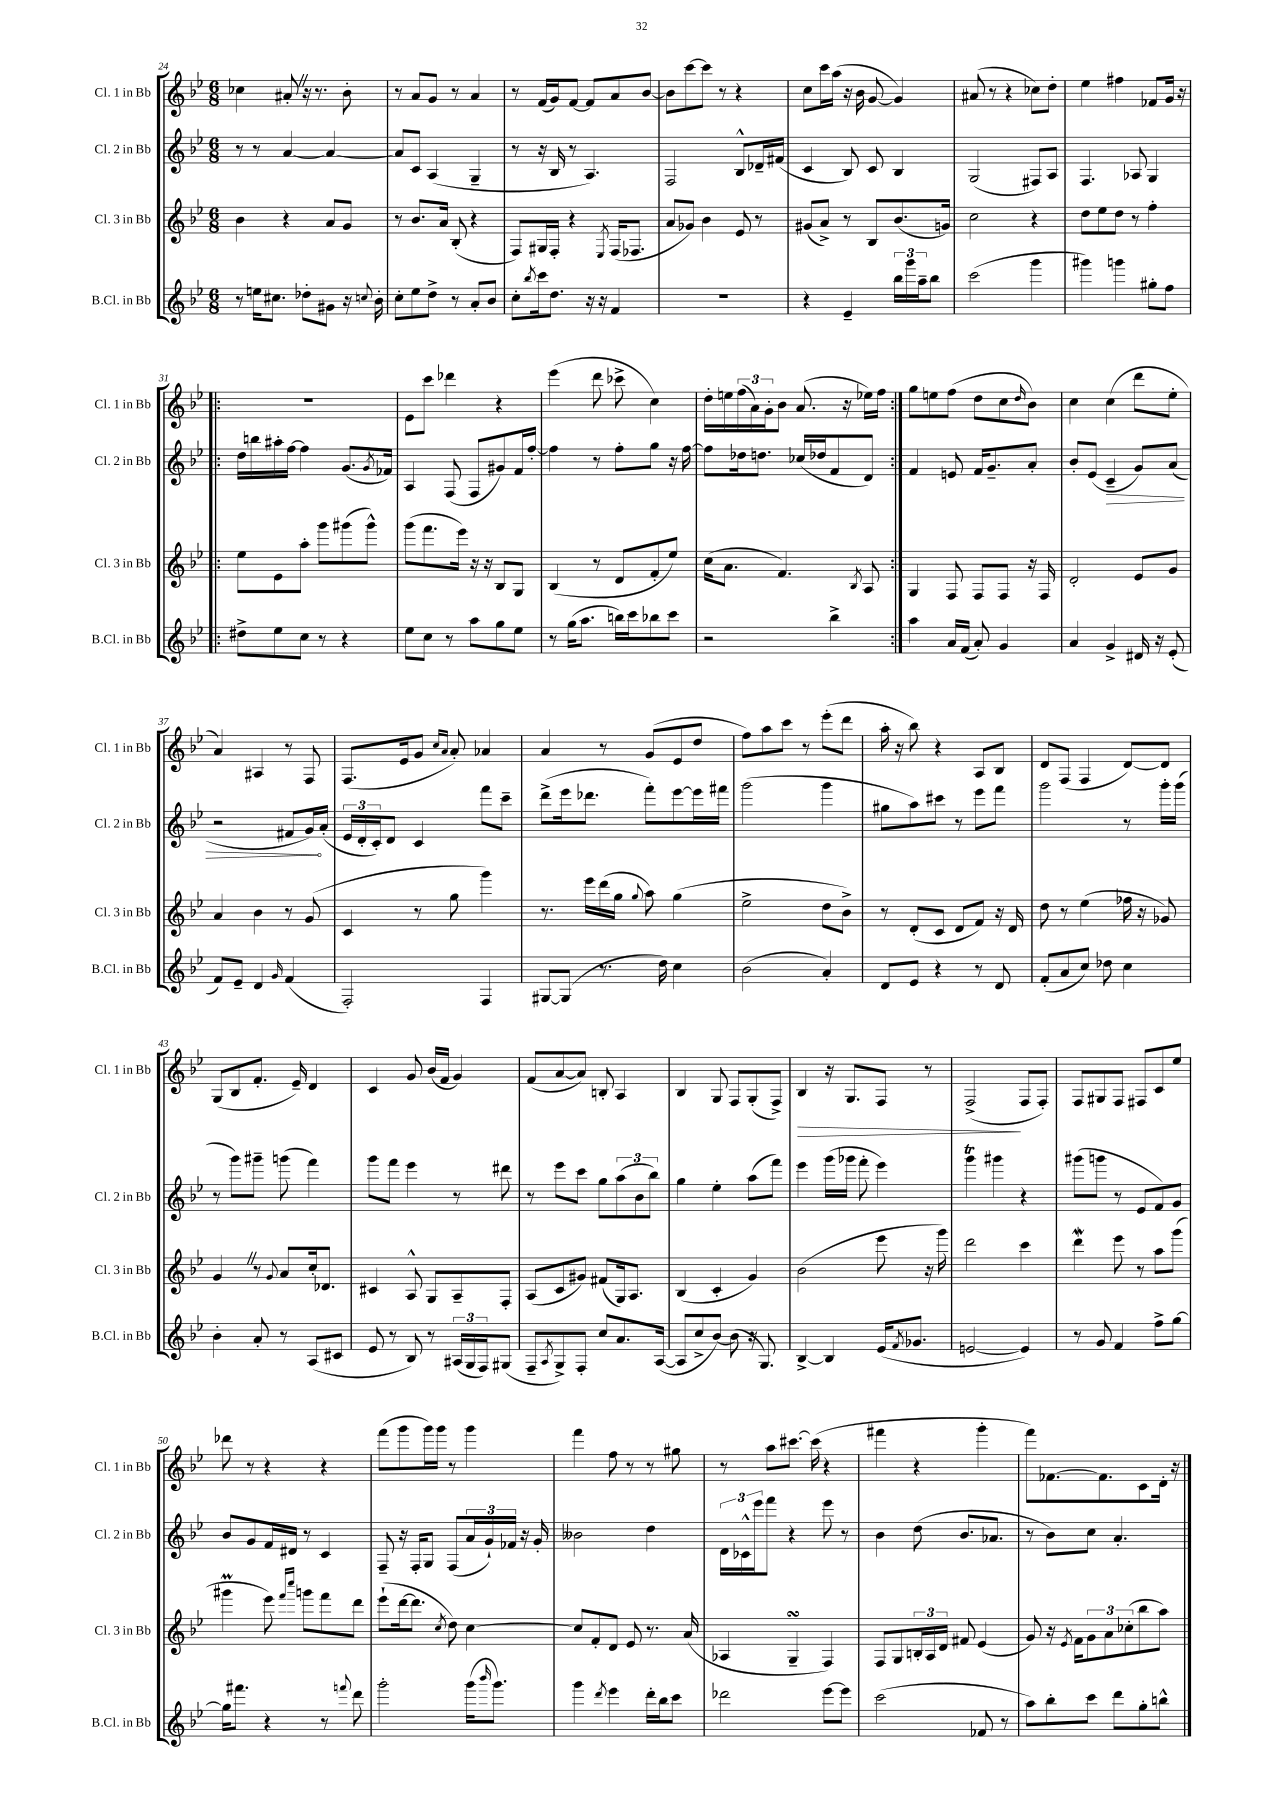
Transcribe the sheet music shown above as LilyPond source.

<<
\new StaffGroup <<
\new Staff = "s0" \with { instrumentName = "Cl. 1 in Bb" shortInstrumentName = "Cl. 1 in Bb" } {
    \clef treble \key bes \major \numericTimeSignature \time 6/8
    ces''4 ais'8-. \once \override BreathingSign.text = \markup { \musicglyph "scripts.caesura.straight" } \breathe r16 r8. bes'8-. |
    r8 a'8 g'8 r8 a'4 |
    r8 f'16( g'16) f'8~ f'8 a'8 bes'8~ |
    bes'8 c'''8~ c'''8 r8 r4 |
    c''8 c'''16 a''16( r16 bes'16 g'8~ g'4) |
    ais'8( r8 r4 ces''8) d''8-. |
    ees''4 fis''4 fes'8 g'16 r16 |
    \repeat volta 2 { R2. |
    ees'8 c'''8 des'''4 r4 |
    ees'''4( d'''8 ces'''8-> c''4) |
    d''16-. e''16 \tuplet 3/2 { f''16( a'16) g'16-. } bes'8 a'8.( r16 ees''16) f''16 | }
    g''8 e''8 f''8( d''8 c''8 \grace { d''16 } bes'8) |
    c''4 c''4( d'''8 ees''8-. |
    a'4) ais4 r8 f8 |
    f8.( ees'16 g'8 \grace { c''16 a'16 } a'8-.) aes'4 |
    a'4 r8 g'8( ees'8 d''8 |
    f''8) a''8 c'''8 r8 ees'''8-.( d'''8 |
    a''16-. r16 bes''8) r4 a8 bes8 |
    d'8 f8( f4 d'8~) d'8 |
    g8( bes8 f'8.-. ees'16--) d'4 |
    c'4 g'8 bes'16( f'16 g'4) |
    f'8( a'8~ a'8) b8-. a4 |
    bes4 g8 f8 g8-.( f8->) |
    bes4\> r16 g8. f8 r8 |
    f2->\!( f8 f8-.) |
    f8 gis8 f8 fis8 c'8 ees''8 |
    des'''8 r8 r4 r4 |
    f'''8( g'''8 g'''16) g'''16 r8 g'''4 |
    f'''4 f''8 r8 r8 gis''8 |
    r8 a''8 cis'''8.~ cis'''16( r4 |
    fis'''4 r4 g'''4-. |
    f'''8) fes'8.~ fes'8. c'8 d'16-. r16 \bar "|." |
}
\new Staff = "s1" \with { instrumentName = "Cl. 2 in Bb" shortInstrumentName = "Cl. 2 in Bb" } {
    \clef treble \key bes \major \numericTimeSignature \time 6/8
    r8 r8 a'4~ a'4~ |
    a'8 c'8 a4( g4-- |
    r8 r16 bes16 r8 a4.) |
    f2 bes8-^ des'16-- fis'16( |
    c'4 bes8) c'8 bes4 |
    g2( fis8) a8 |
    f4. aes8 g4 |
    \repeat volta 2 { d''16 b''16 ais''16-. f''16~ f''4 g'8.( \acciaccatura { g'8 } fes'16) |
    a4 f8( f8 gis'8) f'16 f''16~-. |
    f''4 r8 f''8-. g''8 r16 f''16~ |
    f''8 des''16 d''8. ces''16( des''16 f'8 d'8) | }
    f'4 e'8 f'16 g'8.-- a'8-. |
    bes'8-. ees'8( \once \override Hairpin.circled-tip = ##t c'4--\> g'8) a'8( |
    r2 fis'8 g'16\!) a'16-.( |
    \tuplet 3/2 { ees'16 d'16-. c'16-.) } d'8 c'4 f'''8 c'''8-- |
    d'''8->( ees'''16 des'''8. f'''8-.) ees'''8~ ees'''16 fis'''16 |
    g'''2( g'''4 |
    gis''8 a''8) cis'''8 r8 ees'''8 f'''8 |
    g'''2 r8 g'''16-. g'''16( |
    r8 g'''8) gis'''8-- g'''8( f'''4) |
    g'''8 f'''8 ees'''4 r8 dis'''8 |
    r8 ees'''8 c'''8 g''8 \tuplet 3/2 { a''8( bes'8 bes''8) } |
    g''4 ees''4-. a''8( f'''8) |
    ees'''4 g'''16( ges'''16 f'''8-. ees'''4) |
    g'''4\trill gis'''4 r4 |
    gis'''8( g'''8 r8 ees'8 f'8) g'8 |
    bes'8 g'8 f'16 dis'16 r8 c'4 |
    f8-- r16 f16-. g8 f8( \tuplet 3/2 { a'16 g'16-!) fes'16 } r16 g'16-. |
    beses'2 d''4 |
    \tuplet 3/2 { d'16 ces'16-^ ees'''16 } f'''8 r4 ees'''8 r8 |
    bes'4 d''8( bes'8. aes'8. |
    r8 bes'8) c''8 a'4.-. \bar "|." |
}
\new Staff = "s2" \with { instrumentName = "Cl. 3 in Bb" shortInstrumentName = "Cl. 3 in Bb" } {
    \clef treble \key bes \major \numericTimeSignature \time 6/8
    bes'4 r4 a'8 g'8 |
    r8 bes'8. a'16 bes8-.( r4 |
    f8) gis16 f16-. r4 \acciaccatura { ees8 } f16( fes8. |
    a'8 ges'8) bes'4 ees'8 r8 |
    gis'8( a'8->) r8 bes8 bes'8.( g'16) |
    c''2 r4 |
    d''8 ees''8 d''8 r8 f''4-. |
    \repeat volta 2 { ees''8 ees'8 a''8-. g'''8 gis'''8( gis'''8-^) |
    g'''8( f'''8. ees'''16) r16 r16 bes8 g8 |
    bes4( r8 d'8 f'8-. ees''8) |
    c''16( a'8. f'4.) \acciaccatura { bes8 } a8 | }
    g4 f8 f8 f8 r16 f16 |
    d'2-. ees'8 g'8 |
    a'4 bes'4 r8 g'8( |
    c'4 r8 g''8 g'''4) |
    r8. ees'''16 d'''16( g''16 \appoggiatura { g''8 } a''8) g''4( |
    ees''2-> d''8 bes'8->) |
    r8 d'8-.( c'8 d'8 f'8) r16 d'16 |
    d''8 r8 ees''4( fes''16 r16 ges'8) |
    g'4 \once \override BreathingSign.text = \markup { \musicglyph "scripts.caesura.straight" } \breathe r8 \appoggiatura { g'8 } a'8 c''16-. des'8. |
    cis'4 a8-^ g8 a8-- f8-. |
    a8( c'8 gis'8) fis'8( g16) a8. |
    bes4( c'4-. g'4) |
    bes'2( ees'''8 r16 g'''16) |
    d'''2 c'''4 |
    d'''4\mordent ees'''8 r8 a''8 g'''8( |
    gis'''4\prall ees'''8) \grace { f'''16 c''''16 } g'''8 f'''8 d'''8 |
    ees'''8-!( d'''16~ d'''8. \acciaccatura { c''8 } d''8) c''4~ |
    c''8 f'8-. d'8 ees'8 r8. a'16( |
    aes4 g4--\turn f4) |
    f8 g8 \tuplet 3/2 { b16-. a16 d'16 } fis'8 ees'4( |
    g'8) r16 \acciaccatura { ees'8 } f'16 \tuplet 3/2 { g'8 a'8 ces''8-.( } bes''8 a''8) \bar "|." |
}
\new Staff = "s3" \with { instrumentName = "B.Cl. in Bb" shortInstrumentName = "B.Cl. in Bb" } {
    \clef treble \key bes \major \numericTimeSignature \time 6/8
    r8 e''16 cis''8. des''8-. gis'8 r16 \appoggiatura { c''8 } bes'16-. |
    c''8-. ees''8 d''8-> r8 a'8-. bes'8 |
    c''8-. \acciaccatura { bes''8 } c'''16 d''8. r16 r16 f'4 |
    R2. |
    r4 ees'4-- \tuplet 3/2 { bes''16 g'''16 a''16-- } bes''8 |
    c'''2( g'''4 |
    gis'''4) g'''4 gis''8-. f''8 |
    \repeat volta 2 { dis''8-> ees''8 c''8 r8 r4 |
    ees''8 c''8 r8 a''8 g''8 ees''8 |
    r8 g''16( a''8. b''16) c'''16 bes''8 c'''8 |
    r2 bes''4-> | }
    a''4 a'16 f'16( a'8-.) g'4 |
    a'4 g'4-> dis'16 r16 ees'8-.( |
    f'8) ees'8-- d'4 \grace { g'16 } f'4( |
    f2-.) f4 |
    gis8~ gis8( r8. d''16) c''4 |
    bes'2( a'4-.) |
    d'8 ees'8 r4 r8 d'8 |
    f'8-.( a'8 c''8) des''8 c''4 |
    bes'4-. a'8-. r8 a8( cis'8 |
    ees'8 r8 bes8) r8 \tuplet 3/2 { ais16( g16 f16) } gis8( |
    f8-- \acciaccatura { a8 } g8->) f8-. c''8 a'8. a16~( |
    a8 c''8-> bes'8~) bes'8( r16 g8.) |
    bes4~-> bes4 ees'16( \acciaccatura { f'8 } ges'8. |
    e'2~ e'4) |
    r8 g'8 f'4 f''8-> g''8~ |
    g''16 fis'''8. r4 r8 \appoggiatura { f'''8 } d'''8 |
    g'''2-. g'''16( \grace { bes'''16 } g'''8.) |
    g'''4 \acciaccatura { d'''8 } ees'''4 d'''16-. bes''16 c'''8 |
    des'''2 ees'''8~ ees'''8 |
    c'''2( fes'8 r8 |
    a''8) bes''8-. c'''8 d'''8 g''8-. b''8-^ \bar "|." |
}
>>
>>
\layout { \context { \Score currentBarNumber = #24 } }
